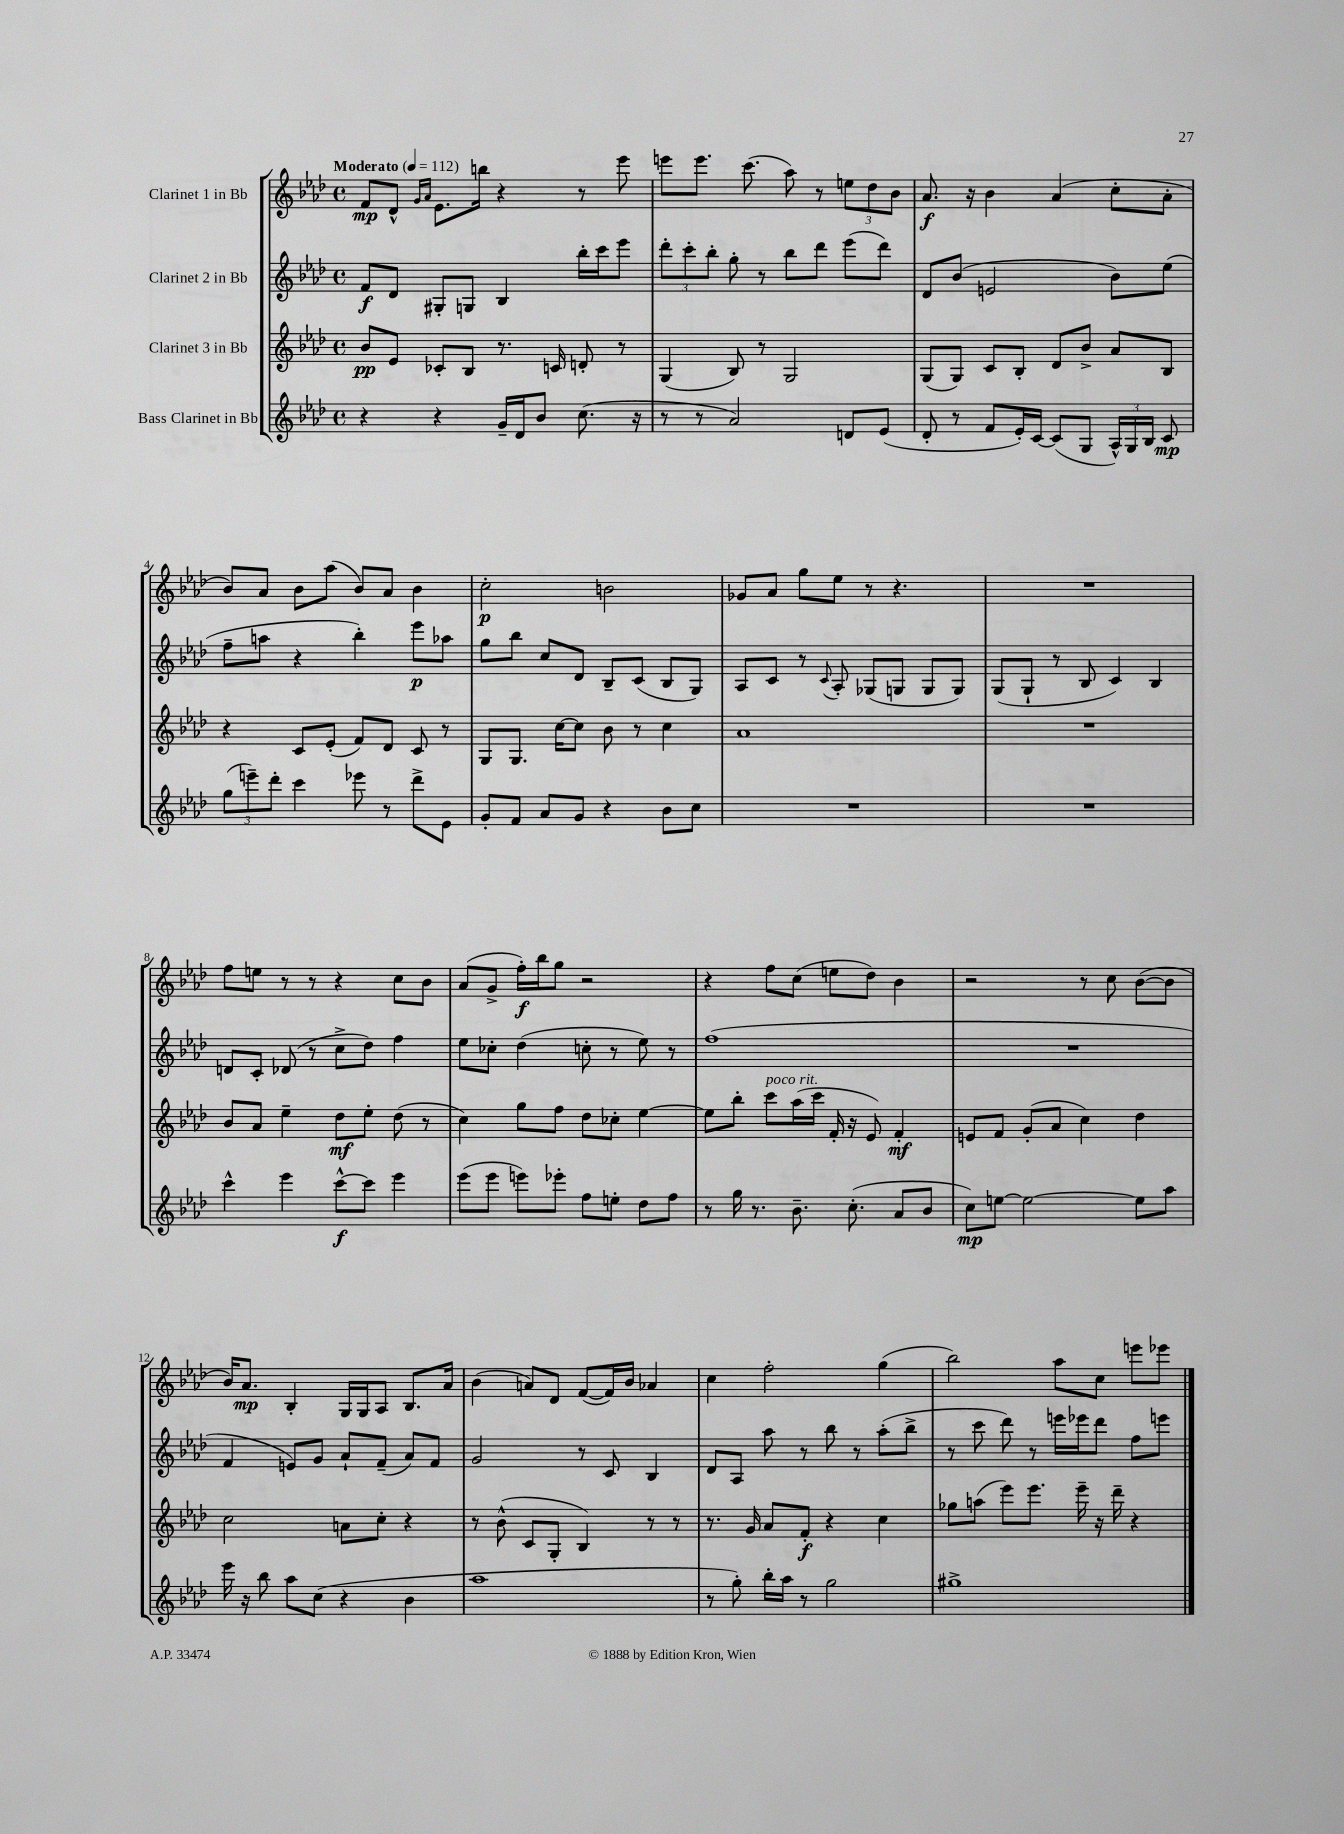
<<
\new StaffGroup <<
\new Staff = "s0" \with { instrumentName = "Clarinet 1 in Bb" } {
    \clef treble \key aes \major \defaultTimeSignature \time 4/4 \tempo "Moderato" 4 = 112
    \autoBeamOff f'8[\mp des'8]-^ \grace { g'16[ aes'16] } ees'8.[ b''16] r4 r8 ees'''8 |
    e'''8[ e'''8.] c'''8.( aes''8) r8 \tuplet 3/2 { e''8[ des''8 bes'8] } |
    aes'8.\f r16 bes'4 aes'4( c''8[-. aes'8]-. |
    bes'8[) aes'8] bes'8[ aes''8]( bes'8[) aes'8] bes'4 |
    c''2-.\p b'2 |
    ges'8[ aes'8] g''8[ ees''8] r8 r4. |
    R1 |
    f''8[ e''8] r8 r8 r4 c''8[ bes'8] |
    aes'8[( g'8]-> f''16[-.\f) bes''16 g''8] r2 |
    r4 f''8[ c''8]( e''8[ des''8]) bes'4 |
    r2 r8 c''8 bes'8[~( bes'8] |
    bes'16[) aes'8.]\mp bes4-. g16[ g16 aes8] bes8.[ aes'16] |
    bes'4( a'8[) des'8] f'8[~( f'16) bes'16] aes'4 |
    c''4 f''2-. g''4( |
    bes''2) aes''8[ c''8] e'''8[ ees'''8] \bar "|." |
}
\new Staff = "s1" \with { instrumentName = "Clarinet 2 in Bb" } {
    \clef treble \key aes \major \defaultTimeSignature \time 4/4
    \autoBeamOff f'8[\f des'8] gis8[-. g8] bes4 bes''16[-. c'''16 ees'''8] |
    \tuplet 3/2 { des'''8[-. c'''8-. bes''8]-. } g''8-. r8 bes''8[ des'''8] ees'''8[( des'''8]) |
    des'8[ bes'8]( e'2 bes'8[) ees''8]( |
    f''8[-- a''8] r4 bes''4-.) ees'''8[\p aes''8] |
    g''8[ bes''8] c''8[ des'8] bes8[-- c'8]( bes8[ g8]) |
    aes8[ c'8] r8 \appoggiatura { c'8 } aes8-. ges8[( g8] g8[ g8]) |
    g8[( g8]-! r8 bes8 c'4) bes4 |
    d'8[ c'8]-. des'8( r8 c''8[-> des''8]) f''4 |
    ees''8[ ces''8]-. des''4( c''8-. r8 ees''8) r8 |
    f''1( |
    R1 |
    f'4 e'8[) g'8] aes'8[-! f'8]--( aes'8[) f'8] |
    g'2 r8 c'8 bes4 |
    des'8[ aes8] aes''8 r8 bes''8 r8 aes''8[-.( bes''8]-> |
    r8 c'''8 des'''8) r8 e'''16[ ees'''16 des'''8] f''8[ e'''8] \bar "|." |
}
\new Staff = "s2" \with { instrumentName = "Clarinet 3 in Bb" } {
    \clef treble \key aes \major \defaultTimeSignature \time 4/4
    \autoBeamOff bes'8[\pp ees'8] ces'8[-. bes8] r8. c'16 d'8-. r8 |
    g4( bes8) r8 g2 |
    g8[( g8]) c'8[ bes8]-. des'8[ bes'8]-> aes'8[ bes8] |
    r4 c'8[ ees'8]-.( f'8[) des'8] c'8 r8 |
    g8[ g8.] c''16[~ c''8] bes'8 r8 c''4 |
    aes'1 |
    R1 |
    bes'8[ aes'8] ees''4-- des''8[\mf ees''8]-. des''8( r8 |
    c''4) g''8[ f''8] des''8[ ces''8]-. ees''4~ |
    ees''8[ bes''8]-. c'''8[^\markup { \italic "poco rit." } aes''16( c'''16] f'16-. r16 ees'8) f'4-.\mf |
    e'8[ f'8] g'8[-.( aes'8] c''4) des''4 |
    c''2 a'8[ c''8]-. r4 |
    r8 bes'8-^( c'8[ g8]-. bes4) r8 r8 |
    r8. g'16 aes'8[ f'8]-.\f r4 c''4 |
    ges''8[ a''8]( ees'''8[) ees'''8.] ees'''16-- r16 des'''16-- r4 \bar "|." |
}
\new Staff = "s3" \with { instrumentName = "Bass Clarinet in Bb" } {
    \clef treble \key aes \major \defaultTimeSignature \time 4/4
    \autoBeamOff r4 r4 g'16[-- des'16 bes'8] c''8.( r16 |
    r8 r8 aes'2) d'8[ ees'8]( |
    des'8-. r8 f'8[ ees'16-.) c'16]~ c'8[( g8] \tuplet 3/2 { aes16[-^) g16 bes16] } c'8\mp |
    \tuplet 3/2 { g''8[( e'''8--) des'''8]-. } c'''4 ees'''8 r8 des'''8[-> ees'8] |
    g'8[-. f'8] aes'8[ g'8] r4 bes'8[ c''8] |
    R1 |
    R1 |
    c'''4-^ ees'''4 c'''8[~-^\f c'''8] ees'''4 |
    ees'''8[( ees'''8] e'''8[) ees'''8]-. f''8[ e''8]-. des''8[ f''8] |
    r8 g''16 r8. bes'8.-- c''8.-.( aes'8[ bes'8] |
    c''8[\mp) e''8]~ e''2~ e''8[ aes''8] |
    ees'''16 r16 bes''8 aes''8[ c''8]( r4 bes'4 |
    aes''1 |
    r8 g''8-.) bes''16[-. aes''16] r8 g''2 |
    gis''1-> \bar "|." |
}
>>
>>
